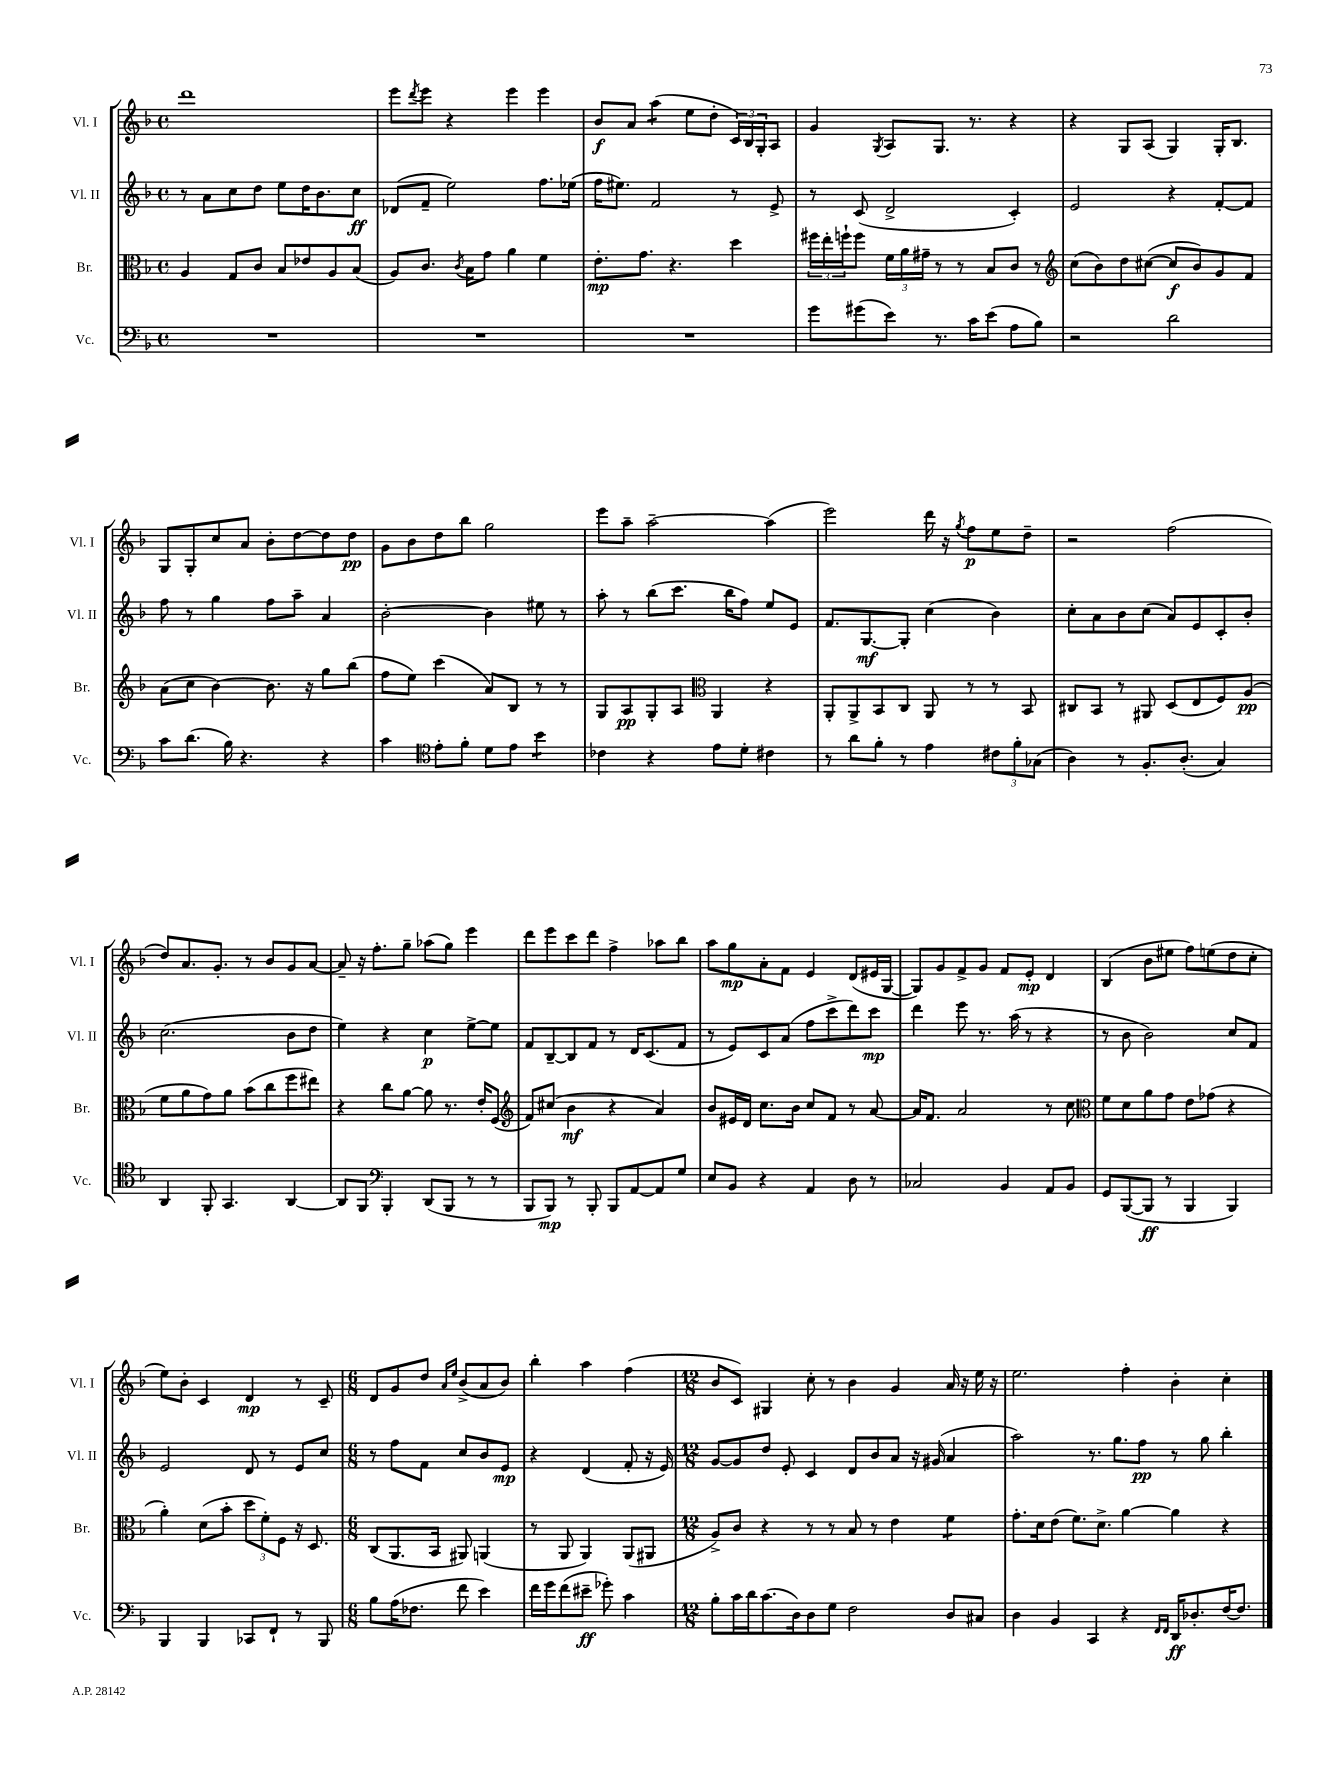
<<
\new StaffGroup <<
\new Staff = "s0" \with { instrumentName = "Vl. I" shortInstrumentName = "Vl. I" } {
    \clef treble \key f \major \defaultTimeSignature \time 4/4
    d'''1 |
    e'''8 \acciaccatura { d'''8 } e'''8 r4 e'''4 e'''4 |
    bes'8\f a'8 a''4:8( e''8 d''8-. \tuplet 3/2 { c'16) bes16 g16-. } a8 |
    g'4 \acciaccatura { g8 } a8 g8. r8. r4 |
    r4 g8 a8( g4) g16-. bes8. |
    g8 g8-. c''8 a'8 bes'8-. d''8~ d''8 d''8\pp |
    g'8 bes'8 d''8 bes''8 g''2 |
    e'''8 a''8-- a''2~-- a''4( |
    e'''2) d'''16 r16 \acciaccatura { g''8 } f''8\p e''8 d''8-- |
    r2 f''2( |
    d''8) a'8. g'8.-. r8 bes'8 g'8 a'8~ |
    a'8-- r16 f''8.-. g''8-- aes''8( g''8) e'''4 |
    d'''8 e'''8 c'''8 d'''8 f''4-> aes''8 bes''8 |
    a''8 g''8\mp a'8-. f'8 e'4 d'8( eis'16 g16~ |
    g8) g'8 f'8-> g'8 f'8 e'8-.\mp d'4 |
    bes4( bes'8 eis''8 f''8) e''8( d''8 c''8-. |
    e''8) bes'8-. c'4 d'4\mp r8 c'8-- |
    \numericTimeSignature \time 6/8 d'8 g'8 d''8 \grace { a'16 e''16 } bes'8->( a'8 bes'8) |
    bes''4-. a''4 f''4( |
    \numericTimeSignature \time 12/8 bes'8 c'8) gis4 c''8-. r8 bes'4 g'4 a'16 r16 e''16 r16 |
    e''2. f''4-. bes'4-. c''4-. \bar "|." |
}
\new Staff = "s1" \with { instrumentName = "Vl. II" shortInstrumentName = "Vl. II" } {
    \clef treble \key f \major \defaultTimeSignature \time 4/4
    r8 a'8 c''8 d''8 e''8 d''16 bes'8. c''8\ff |
    des'8( f'8-- e''2) f''8. ees''16( |
    f''16 eis''8.) f'2 r8 e'8-> |
    r8 c'8( d'2-> c'4-.) |
    e'2 r4 f'8~-. f'8 |
    f''8 r8 g''4 f''8 a''8-- a'4 |
    bes'2~-. bes'4 eis''8 r8 |
    a''8-. r8 bes''8( c'''8. bes''16 f''8) e''8 e'8 |
    f'8. g8.~\mf g8-. c''4( bes'4) |
    c''8-. a'8 bes'8 c''8( a'8) e'8 c'8-. bes'8-. |
    c''2.( bes'8 d''8 |
    e''4) r4 c''4\p e''8~-> e''8 |
    f'8 bes8~-- bes8 f'8 r8 d'16 c'8.( f'8 |
    r8 e'8) c'8 a'8( f''8 c'''8-> d'''8) c'''8\mp |
    d'''4 e'''8 r8. a''16( r8 r4 |
    r8 bes'8 bes'2) c''8 f'8 |
    e'2 d'8 r8 e'8 c''8 |
    \numericTimeSignature \time 6/8 r8 f''8 f'8 c''8 bes'8 e'8\mp |
    r4 d'4( f'8-. r16 e'16) |
    \numericTimeSignature \time 12/8 g'8~ g'8 d''8 e'8-. c'4 d'8 bes'8 a'8 r16 gis'16( a'4 |
    a''2) r8. g''8. f''8\pp r8 g''8 bes''4-. \bar "|." |
}
\new Staff = "s2" \with { instrumentName = "Br." shortInstrumentName = "Br." } {
    \clef alto \key f \major \defaultTimeSignature \time 4/4
    a4 g8 c'8 bes8 ees'8 a8 bes8( |
    a8) c'8. \acciaccatura { c'8 } bes16 g'8 a'4 f'4 |
    e'8.-.\mp g'8. r4. d''4 |
    \tuplet 3/2 { fis''16 e''16-. f''16-! } f''8 \tuplet 3/2 { f'16 a'16 gis'16-- } r8 r8 bes8 c'8 r8 |
    \clef treble c''8( bes'8) d''8 cis''8~( cis''8\f bes'8) g'8 f'8 |
    a'8( c''8 bes'4~) bes'8. r16 g''8 bes''8( |
    f''8 e''8) c'''4( a'8) bes8 r8 r8 |
    g8 a8\pp g8-. a8 \clef alto a,4 r4 |
    a,8-. a,8-> bes,8 c8 a,8 r8 r8 bes,8 |
    cis8 bes,8 r8 ais,8 d8( e8 f8) a8\pp( |
    f'8 a'8 g'8) a'8 bes'8( c''8 f''8 eis''8) |
    r4 c''8 a'8~ a'8 r8. e'16-. f8( |
    \clef treble f'8) cis''8( bes'4\mf r4 a'4) |
    bes'8 eis'16 d'16 c''8. bes'16 c''8 f'8 r8 a'8~ |
    a'16 f'8. a'2 r8 c''8 |
    \clef alto f'8 d'8 a'8 g'8 e'8 ges'8( r4 |
    a'4-.) d'8( bes'8-. \tuplet 3/2 { d''8 f'8-.) f8 } r16 d8. |
    \numericTimeSignature \time 6/8 c8( a,8. bes,16 ais,8) a,4( |
    r8 a,8 a,4) a,8( ais,8 |
    \numericTimeSignature \time 12/8 a8->) c'8 r4 r8 r8 bes8 r8 e'4 f'4:8 |
    g'8.-. d'16 e'8( f'8.) d'8.-> a'4~ a'4 r4 \bar "|." |
}
\new Staff = "s3" \with { instrumentName = "Vc." shortInstrumentName = "Vc." } {
    \clef bass \key f \major \defaultTimeSignature \time 4/4
    R1 |
    R1 |
    R1 |
    g'8 gis'8( e'8) r8. c'16 e'8( a8 bes8) |
    r2 d'2 |
    c'8 d'8.( bes16) r4. r4 |
    c'4 \clef tenor e'8-. f'8-. d'8 e'8 bes'4:8 |
    ces'4 r4 e'8 d'8-. cis'4 |
    r8 a'8 f'8-. r8 e'4 \tuplet 3/2 { cis'8 f'8-. ges8( } |
    a4) r8 f8.-. a8.-.( g4) |
    a,4 f,8-. g,4. a,4~ |
    a,8 f,8 \clef bass bes,,4-. d,8( bes,,8 r8 r8 |
    bes,,8 bes,,8\mp) r8 bes,,8-. bes,,8 a,8~ a,8 g8 |
    e8 bes,8 r4 a,4 d8 r8 |
    ces2 bes,4 a,8 bes,8 |
    g,8 bes,,8~( bes,,8\ff r8 bes,,4 bes,,4) |
    bes,,4 bes,,4 ces,8 f,8-! r8 bes,,8 |
    \numericTimeSignature \time 6/8 bes8 a16( fes8. f'8 e'4) |
    f'16 g'16 f'8( eis'8--\ff ges'8-.) c'4 |
    \numericTimeSignature \time 12/8 bes8-. c'16 d'16 c'8.( d16) d8 g8 f2 d8 cis8 |
    d4 bes,4 c,4 r4 \grace { f,16 f,16 } d,16\ff des8.-. f16~ f8. \bar "|." |
}
>>
>>
\layout { \context { \Score \remove "Bar_number_engraver" } }
